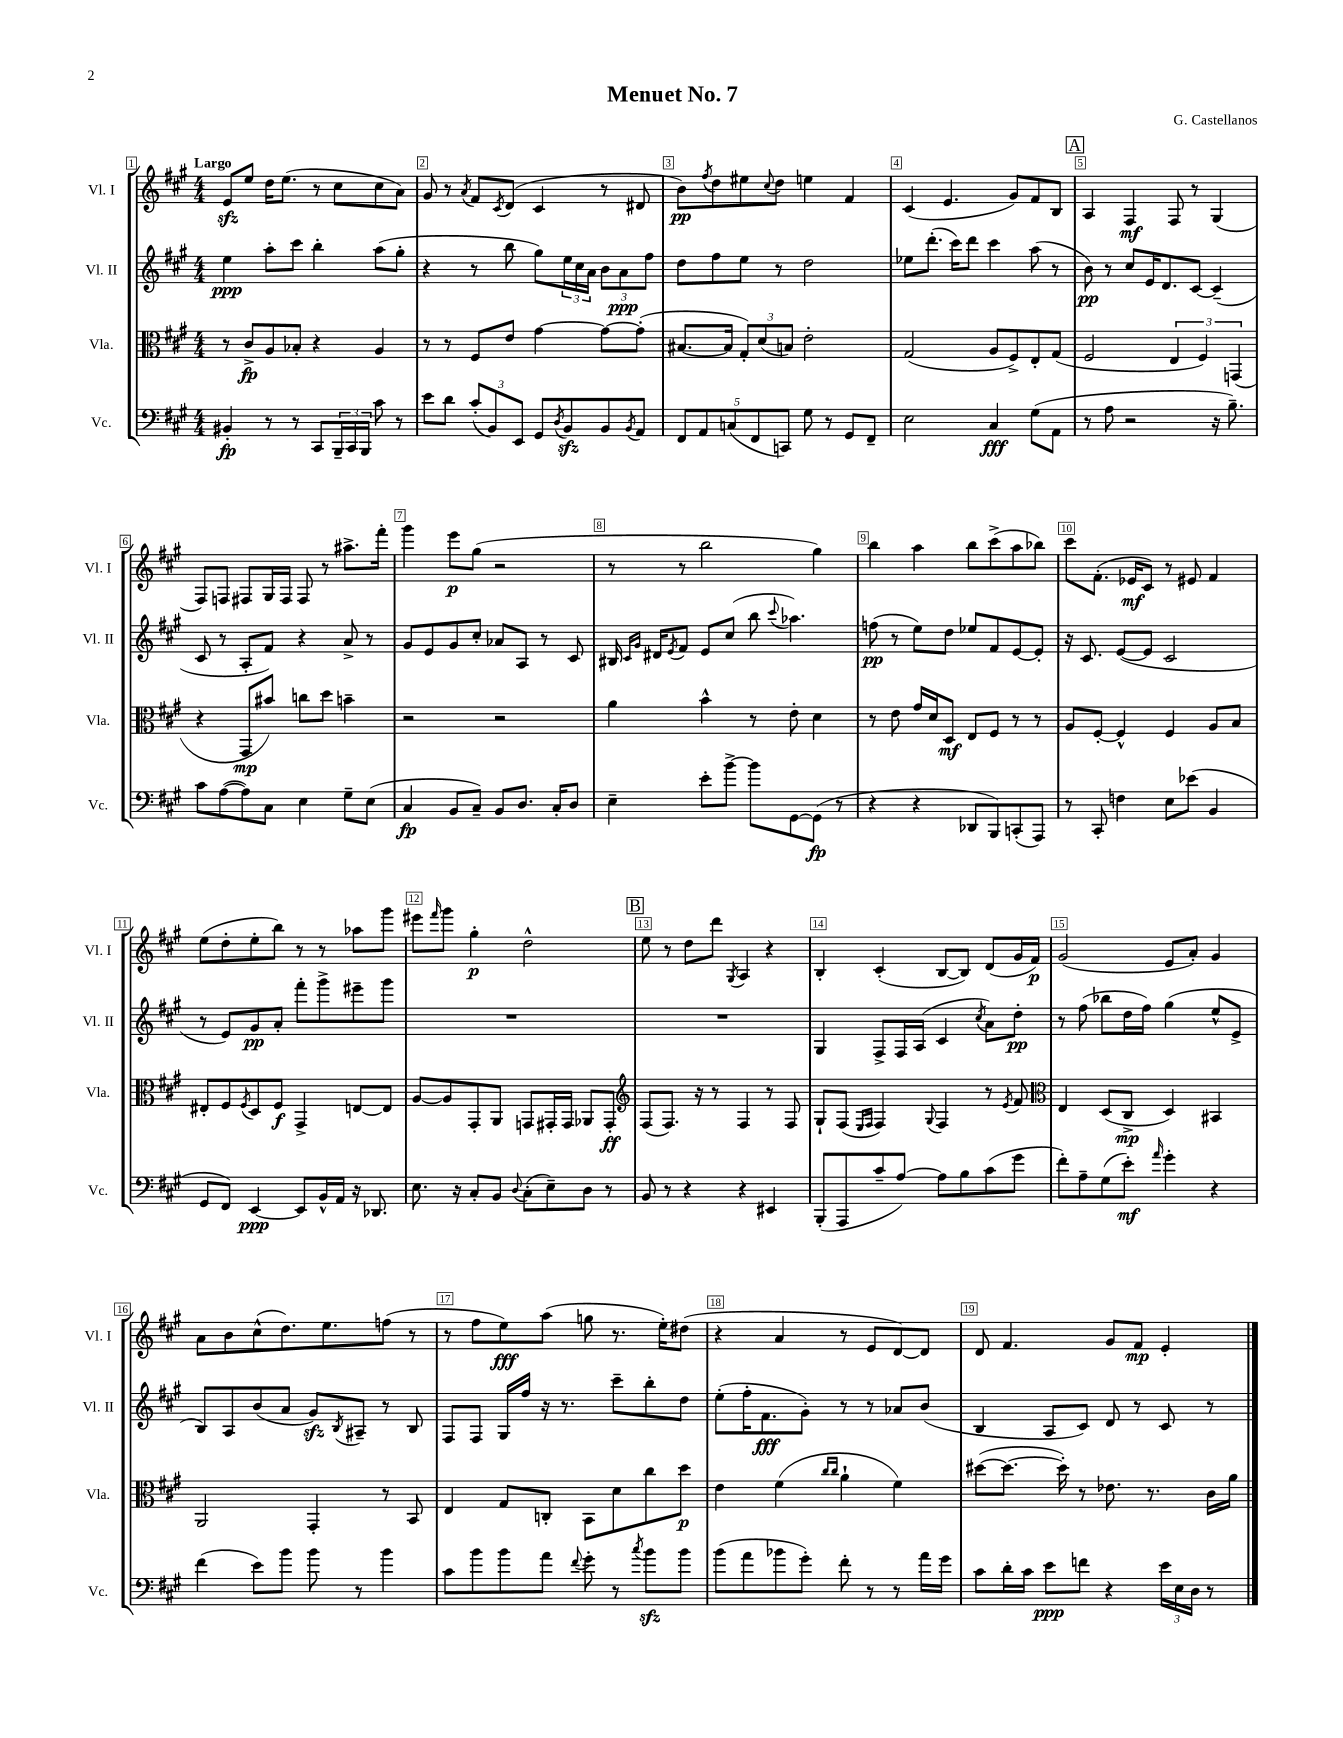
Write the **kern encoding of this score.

**kern	**dynam	**kern	**dynam	**kern	**dynam	**kern	**dynam
*part4	*part4	*part3	*part3	*part2	*part2	*part1	*part1
*staff4	*staff4	*staff3	*staff3	*staff2	*staff2	*staff1	*staff1
*I"Vc.	*	*I"Vla.	*	*I"Vl. II	*	*I"Vl. I	*
*I'Vc.	*	*I'Vla.	*	*I'Vl. II	*	*I'Vl. I	*
*clefF4	*	*clefC3	*	*clefG2	*	*clefG2	*
*k[f#c#g#]	*	*k[f#c#g#]	*	*k[f#c#g#]	*	*k[f#c#g#]	*
*M4/4	*	*M4/4	*	*M4/4	*	*M4/4	*
=1	=1	=1	=1	=1	=1	=1	=1
!	!	!	!	!	!	!LO:TX:a:B:t=Largo	!
4BB#X'/	fp	8r	.	4ee\	ppp	8ezz/L	.
.	.	8c#^/L	fp	.	.	8ee/J	.
8r	.	8A/	.	8aa'\L	.	16dd\KL	.
.	.	.	.	.	.	(8.ee\J	.
8r	.	8B-X'/J	.	8ccc#\J	.	.	.
8CC#/L	.	4r	.	4bb'\	.	8r	.
24BBB~/L	.	.	.	.	.	8cc#\L	.
24CC#/	.	.	.	.	.	.	.
24BBB/JJ	.	.	.	.	.	.	.
8c#\	.	4A/	.	(8aa\L	.	8cc#\	.
8r	.	.	.	8gg#'\J	.	8a\J)	.
=2	=2	=2	=2	=2	=2	=2	=2
8e\L	.	8r	.	4r	.	8g#/	.
8d\J	.	8r	.	.	.	8r	.
.	.	.	.	.	.	8qa/	.
(12c#'/L	.	8F#/L	.	8r	.	8f#/L	.
12BB/)	.	.	.	.	.	.	.
.	.	.	.	.	.	8qc#/	.
.	.	8e/J	.	8bb\	.	(8d/J	.
12EE/J	.	.	.	.	.	.	.
8GG#/L	.	[4g#\	.	8gg#\L)	.	4c#/	.
8qD/	.	.	.	.	.	.	.
8BBzz/	.	.	.	24ee\L	.	.	.
.	.	.	.	24cc#\	.	.	.
.	.	.	.	24a\JJ	.	.	.
8BB/	.	8g#\L_	.	12b\L	.	8r	.
.	.	.	.	12a\	ppp	.	.
8qBB/	.	.	.	.	.	.	.
8AA/J	.	(8g#'\J]	.	.	.	8d#X/	.
.	.	.	.	12ff#\J	.	.	.
=3	=3	=3	=3	=3	=3	=3	=3
10FF#/L	.	[8.B#X/L	.	8dd\L	.	8b\L)	pp
10AA/	.	.	.	.	.	.	.
.	.	.	.	.	.	8qff#/	.
.	.	.	.	8ff#\	.	8dd\	.
.	.	16B#/Jk]	.	.	.	.	.
(10Cn/	.	.	.	.	.	.	.
.	.	12G#'/L)	.	8ee\J	.	8ee#X\	.
10FF#/	.	.	.	.	.	.	.
.	.	(12d/	.	.	.	.	.
.	.	.	.	.	.	8qqcc#/	.
.	.	.	.	8r	.	8dd\J	.
10CCn/J)	.	.	.	.	.	.	.
.	.	12Bn/J)	.	.	.	.	.
8G#\	.	2e'\	.	2dd\	.	4een\	.
8r	.	.	.	.	.	.	.
8GG#/L	.	.	.	.	.	4f#/	.
8FF#~/J	.	.	.	.	.	.	.
=4	=4	=4	=4	=4	=4	=4	=4
2E\	.	(2G#/	.	8ee-X\L	.	(4c#/	.
.	.	.	.	(8.ddd'\J	.	.	.
.	.	.	.	.	.	4.e/	.
.	.	.	.	16ccc#\KL)	.	.	.
.	.	.	.	8ddd\J	.	.	.
4C#/	fff	8A/L	.	4ccc#\	.	.	.
.	.	8F#^/)	.	.	.	8g#/L)	.
(8G#\L	.	8E'/	.	(8aa\	.	8f#/	.
8AA\J	.	(8G#/J	.	8r	.	8B/J	.
!!LO:REH:place=s1:t=A
=5	=5	=5	=5	=5	=5	=5	=5
8r	.	2F#/	.	8b\)	pp	4A/	.
8A\	.	.	.	8r	.	.	.
2r	.	.	.	8cc#/L	.	4F#/	mf
.	.	.	.	16e/K	.	.	.
.	.	.	.	8.d/	.	.	.
.	.	6E/	.	.	.	8F#/	.
.	.	.	.	[8c#/J	.	8r	.
.	.	6F#/)	.	.	.	.	.
16r	.	.	.	(4c#~/]	.	(4G#/	.
8.B~\)	.	.	.	.	.	.	.
.	.	(6GGn/	.	.	.	.	.
!!LO:LB:g=z
=6	=6	=6	=6	=6	=6	=6	=6
8c#\L	.	4r	.	8c#/	.	8F#/L)	.
([8A\	.	.	.	8r	.	8Fn/J	.
8A\])	.	8GG#/L	mp	8A'/L	.	8F#X/L	.
8C#\J	.	8b#X/J)	.	8f#/J)	.	16G#/L	.
.	.	.	.	.	.	16F#/JJ	.
4E\	.	8ccn\L	.	4r	.	8F#/	.
.	.	8dd\J	.	.	.	8r	.
8G#~\L	.	4bn~\	.	8a^/	.	8.aa#X^\L	.
(8E\J	.	.	.	8r	.	.	.
.	.	.	.	.	.	16fff#'\Jk	.
=7	=7	=7	=7	=7	=7	=7	=7
4C#/	fp	2r	.	8g#/L	.	4ggg#\	.
.	.	.	.	8e/	.	.	.
8BB/L	.	.	.	8g#/	.	8eee\L	p
8C#~/J)	.	.	.	8cc#'/J	.	(8gg#\J	.
8BB/L	.	2r	.	8a-X/L	.	2r	.
8.D/J	.	.	.	8A/J	.	.	.
.	.	.	.	8r	.	.	.
16C#'/KL	.	.	.	.	.	.	.
8D/J	.	.	.	8c#/	.	.	.
=8	=8	=8	=8	=8	=8	=8	=8
4E~\	.	4a\	.	16B#X/	.	8r	.
.	.	.	.	16qqc#/LL	.	.	.
.	.	.	.	16qqg#/JJ	.	.	.
.	.	.	.	16d#X/KL	.	.	.
.	.	.	.	8qe/	.	.	.
.	.	.	.	8f#/J	.	8r	.
8e'\L	.	4b^^\	.	8e/L	.	2bb\	.
[8b^\J	.	.	.	(8cc#/J	.	.	.
8b\L]	.	8r	.	8bb\	.	.	.
.	.	.	.	8qqccc#/	.	.	.
[8GG#\	.	8e'\	.	4.aa-X\)	.	.	.
(8GG#\J]	fp	4d\	.	.	.	4gg#\)	.
8r	.	.	.	.	.	.	.
=9	=9	=9	=9	=9	=9	=9	=9
4r	.	8r	.	(8ffn\	pp	4bb\	.
.	.	8e\	.	8r	.	.	.
4r	.	16g#/LL	.	8ee\L)	.	4aa\	.
.	.	16d/J	.	.	.	.	.
.	.	8D/J	mf	8dd\J	.	.	.
8DD-X/L	.	8E/L	.	8ee-X/L	.	8bb\L	.
8BBB/)	.	8F#/J	.	8f#/	.	(8ccc#^\	.
(8CCn'/	.	8r	.	[8e/	.	8aa\	.
8AAA/J)	.	8r	.	8e'/J]	.	8bb-X\J)	.
=10	=10	=10	=10	=10	=10	=10	=10
8r	.	8A/L	.	16r	.	8ccc#\L	.
.	.	.	.	8.c#/	.	.	.
8CC#'/	.	[8F#'/J	.	.	.	(8.f#'\J	.
4Fn\	.	4F#^^/]	.	([8e/L	.	.	.
.	.	.	.	.	.	16e-X/KL	mf
.	.	.	.	8e/J]	.	8c#/J)	.
8E\L	.	4F#/	.	2c#/	.	8r	.
(8e-X\J	.	.	.	.	.	8e#X/	.
4BB/	.	8A/L	.	.	.	4f#/	.
.	.	8B/J	.	.	.	.	.
!!LO:LB:g=z
=11	=11	=11	=11	=11	=11	=11	=11
8GG#/L	.	8E#X'/L	.	8r	.	(8ee\L	.
8FF#/J)	.	8F#/	.	8e/L)	.	8dd'\	.
.	.	8qF#/	.	.	.	.	.
[4EE/	ppp	8D/	.	8g#/	pp	8ee'\	.
.	.	8F#/J	f	8a'/J	.	8bb\J)	.
8EE/L]	.	4GG#^/	.	8fff#'\L	.	8r	.
16BB^^/L	.	.	.	8ggg#^\	.	8r	.
16AA/JJ	.	.	.	.	.	.	.
16r	.	[8En/L	.	8eee#X~\	.	8aa-X\L	.
8.DD-X/	.	.	.	.	.	.	.
.	.	8E/J]	.	8ggg#\J	.	8ggg#\J	.
=12	=12	=12	=12	=12	=12	=12	=12
8.E\	.	[8A/L	.	1r	.	8eee#X\L	.
.	.	.	.	.	.	16qqfff#/	.
.	.	8A/]	.	.	.	8ggg#\J	.
16r	.	.	.	.	.	.	.
8C#'/L	.	8GG#'/	.	.	.	4gg#'\	p
8BB/J	.	8AA/J	.	.	.	.	.
8qqD/	.	.	.	.	.	.	.
(8C#'\L	.	8GGn/L	.	.	.	2dd^^\	.
8E~\)	.	16GG#X'/L	.	.	.	.	.
.	.	16GG#/JJ	.	.	.	.	.
8D\J	.	8AA-X/L	.	.	.	.	.
8r	.	8GG#'/J	ff	.	.	.	.
!!LO:REH:place=s1:t=B
=13	=13	=13	=13	=13	=13	=13	=13
*	*	*clefG2	*	*	*	*	*
8BB/	.	(8F#/L	.	1r	.	8ee\	.
8r	.	8.F#/J)	.	.	.	8r	.
4r	.	.	.	.	.	8dd\L	.
.	.	16r	.	.	.	.	.
.	.	8r	.	.	.	8ddd\J	.
.	.	.	.	.	.	8qG#/	.
4r	.	4F#/	.	.	.	4A/	.
4EE#X/	.	8r	.	.	.	4r	.
.	.	8F#/	.	.	.	.	.
=14	=14	=14	=14	=14	=14	=14	=14
(8BBB'/L	.	8G#`/L	.	4G#/	.	4B'/	.
8AAA/	.	(8F#/J	.	.	.	.	.
.	.	16qqE/LL	.	.	.	.	.
.	.	16qqF#/JJ	.	.	.	.	.
8c#~/	.	4F#/)	.	8F#^/L	.	(4c#'/	.
[8A/J)	.	.	.	16F#/L	.	.	.
.	.	.	.	(16A/JJ	.	.	.
.	.	8qqG#/	.	.	.	.	.
8A\L]	.	4F#/	.	4c#/	.	[8B/L	.
8B\	.	.	.	.	.	8B/J])	.
.	.	.	.	8qcc#/	.	.	.
(8c#\	.	8r	.	8a\L)	.	(8d/L	.
.	.	8qe/	.	.	.	.	.
8g#\J	.	8f#/	.	8dd'\J	pp	16g#/L	.
.	.	.	.	.	.	16f#/JJ)	p
=15	=15	=15	=15	=15	=15	=15	=15
*	*	*clefC3	*	*	*	*	*
8f#'\L)	.	4E/	.	8r	.	(2g#/	.
8A~\	.	.	.	(8ff#\	.	.	.
(8G#\	.	(8D/L	.	8bb-X\L	.	.	.
8e'\J)	mf	8C#^/J	mp	16dd\L	.	.	.
.	.	.	.	16ff#\JJ)	.	.	.
16qqa/	.	.	.	.	.	.	.
4g#'\	.	4D/)	.	(4gg#\	.	8e/L	.
.	.	.	.	.	.	8a'/J)	.
4r	.	4BB#X/	.	8ee^^/L	.	4g#/	.
.	.	.	.	8e^/J	.	.	.
!!LO:LB:g=z
=16	=16	=16	=16	=16	=16	=16	=16
(4f#\	.	2AA/	.	8B/L)	.	8a\L	.
.	.	.	.	8A/	.	8b\	.
8e\L)	.	.	.	(8b/	.	(8cc#^^\	.
8b\J	.	.	.	8a/J	.	8.dd\)	.
8b\	.	4GG#'/	.	8g#zz/L)	.	.	.
.	.	.	.	.	.	8.ee\	.
.	.	.	.	8qB/	.	.	.
8r	.	.	.	8A#X~/J	.	.	.
4b\	.	8r	.	8r	.	(8ffn\J	.
.	.	8BB/	.	8B/	.	8r	.
=17	=17	=17	=17	=17	=17	=17	=17
8c#\L	.	4E/	.	8F#/L	.	8r	.
8b\	.	.	.	8F#/J	.	8ff#\L	.
8b\	.	8G#/L	.	16G#/LL	.	8ee\)	fff
.	.	.	.	16ff#/JJ	.	.	.
8a\J	.	8Cn'/J	.	16r	.	(8aa\J	.
.	.	.	.	8.r	.	.	.
8qqf#/	.	.	.	.	.	.	.
8g#'\	.	8BB\L	.	.	.	8ggn\	.
8r	.	8d\	.	8ccc#~\L	.	8.r	.
8qcc#/	.	.	.	.	.	.	.
8bzz\L	.	8cc#\	.	8bb'\	.	.	.
.	.	.	.	.	.	16ee'\KL)	.
8b\J	.	8dd\J	p	8dd\J	.	(8dd#X\J	.
=18	=18	=18	=18	=18	=18	=18	=18
(8b\L	.	4e\	.	(8ee'\L	.	4r	.
8a\	.	.	.	16ff#'\K	.	.	.
.	.	.	.	8.f#\	fff	.	.
8b-X\	.	(4f#\	.	.	.	4a/	.
8g#'\J)	.	.	.	8g#'\J)	.	.	.
.	.	16qqcc#/LL	.	.	.	.	.
.	.	16qqcc#/JJ	.	.	.	.	.
8f#'\	.	4a`\	.	8r	.	8r	.
8r	.	.	.	8r	.	8e/L	.
8r	.	4f#\)	.	8a-X/L	.	[8d/)	.
16a\LL	.	.	.	(8b/J	.	8d/J]	.
16g#\JJ	.	.	.	.	.	.	.
=19	=19	=19	=19	=19	=19	=19	=19
8c#\L	.	([8dd#X\L	.	4B/	.	8d/	.
16d'\L	.	8.dd#\J_	.	.	.	4.f#/	.
16c#\JJ	.	.	.	.	.	.	.
8e\L	ppp	.	.	8A/L	.	.	.
.	.	16dd#'\])	.	.	.	.	.
8fn\J	.	8r	.	8c#/J)	.	.	.
4r	.	8.e-X\	.	8d/	.	8g#/L	.
.	.	.	.	8r	.	8f#/J	mp
.	.	8.r	.	.	.	.	.
24e\LL	.	.	.	8c#/	.	4e'/	.
24E\	.	.	.	.	.	.	.
24D\JJ	.	.	.	.	.	.	.
8r	.	16c#\LL	.	8r	.	.	.
.	.	16a\JJ	.	.	.	.	.
==	==	==	==	==	==	==	==
*-	*-	*-	*-	*-	*-	*-	*-
